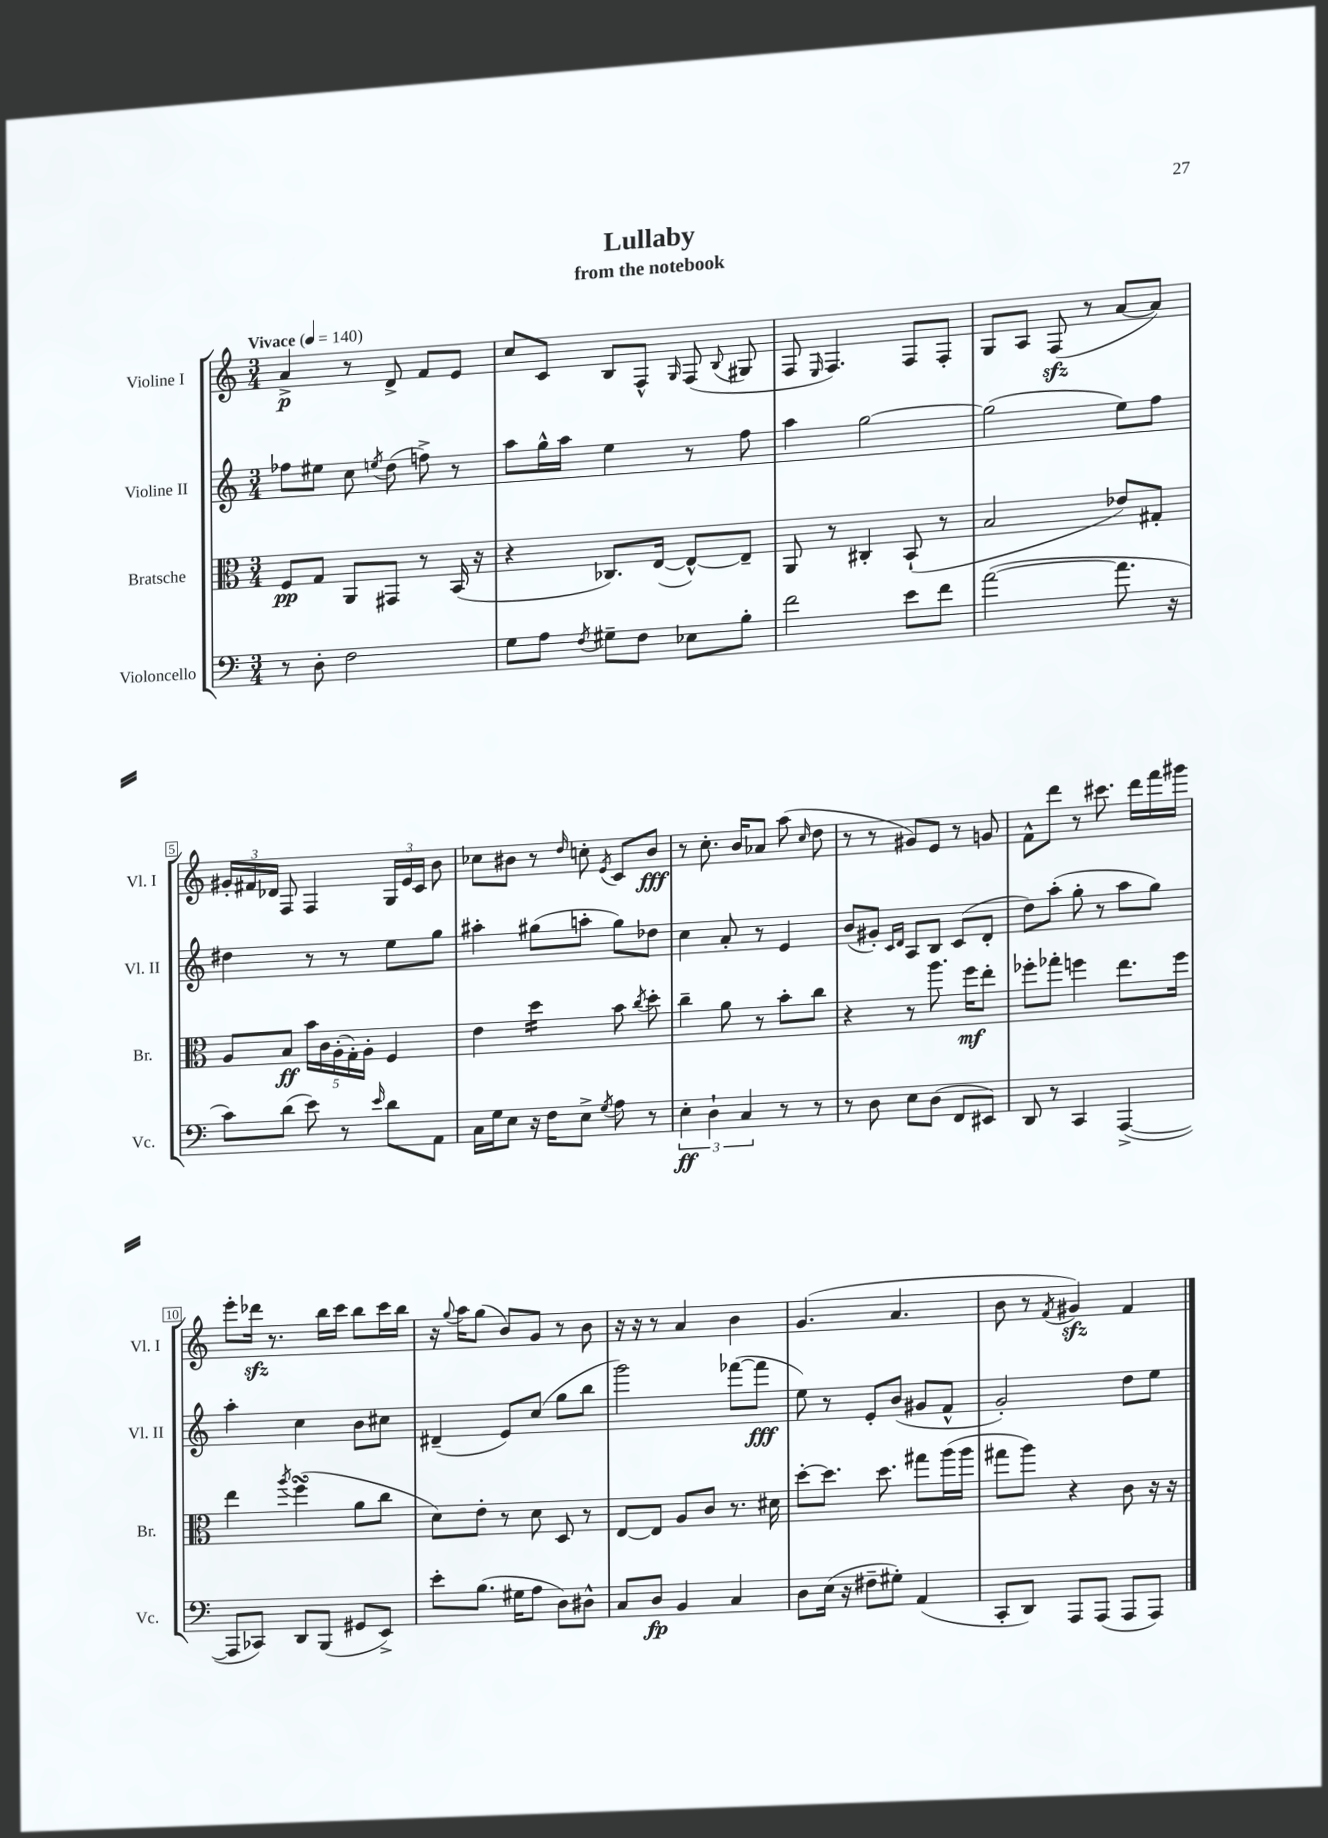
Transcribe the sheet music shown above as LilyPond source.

\header { title = "Lullaby" subtitle = "from the notebook" }
<<
\new StaffGroup <<
\new Staff = "s0" \with { instrumentName = "Violine I" shortInstrumentName = "Vl. I" } {
    \clef treble \key c \major \numericTimeSignature \time 3/4 \tempo "Vivace" 4 = 140
    \autoBeamOff a'4->\p r8 d'8-> f'8[ e'8] |
    c''8[ c'8] b8[ f8]-^ \grace { g16 } f8( \appoggiatura { b8 } gis8 |
    f8 \grace { e16 } f4.) f8[ f8]-. |
    g8[ a8] f8\sfz( r8 a'8[~ a'8]) |
    \tuplet 3/2 { gis'16[-. fis'16 des'16] } f8 f4 \tuplet 3/2 { g16[ e'16 c'16] } b'8 |
    ces''8[ bis'8] r8 \grace { d''16 } c''8-. \acciaccatura { e'8 } c'8[ bis'8]\fff |
    r8 c''8.-. b'16[ aes'8] a''8( \grace { c''16 } d''8 |
    r8 r8 gis'8[) e'8] r8 g'8 |
    f'8[-^ d'''8] r8 cis'''8. d'''16[ f'''16 gis'''16] |
    e'''8[-. des'''16]\sfz r8. b''16[ c'''16] b''8[ c'''16 b''16] |
    r16 \appoggiatura { g''8 } a''16[ g''8]( b'8[) g'8] r8 b'8 |
    r16 r16 r8 a'4 b'4 |
    g'4.( a'4. |
    b'8 r8 \acciaccatura { f'8 } gis'4\sfz) f'4 \bar "|." |
}
\new Staff = "s1" \with { instrumentName = "Violine II" shortInstrumentName = "Vl. II" } {
    \clef treble \key c \major \numericTimeSignature \time 3/4
    \autoBeamOff fes''8[ eis''8] c''8 \acciaccatura { e''8 } d''8( f''8->) r8 |
    a''8[ g''16-^ a''16] e''4 r8 f''8 |
    a''4 g''2~ |
    g''2( e''8[) f''8] |
    dis''4 r8 r8 e''8[ g''8] |
    ais''4-. gis''8[( a''8]-. gis''8[) des''8] |
    c''4 a'8-. r8 e'4 |
    b'8[( gis'8]-.) \grace { c'16[ d'16] } a8[ b8] c'8[( d'8]-. |
    d''8[) a''8]-.( g''8-. r8 a''8[ g''8]) |
    a''4-. c''4 b'8[ cis''8] |
    dis'4--( e'8[) c''8]( g''8[ b''8] |
    g'''2) fes'''8[~( fes'''8]\fff |
    e''8) r8 e'8[-. b'8]( gis'8[ f'8]-^ |
    g'2-.) d''8[ e''8] \bar "|." |
}
\new Staff = "s2" \with { instrumentName = "Bratsche" shortInstrumentName = "Br." } {
    \clef alto \key c \major \numericTimeSignature \time 3/4
    \autoBeamOff f8[\pp g8] a,8[ gis,8] r8 b,16( r16 |
    r4 ces8.[) e16]~( e8[~-^) e8]-- |
    a,8 r8 cis4-. b,8-!( r8 |
    b2 ees'8[) gis8]-. |
    a8[ b8]\ff \tuplet 5/4 { b'16[ c'16 a16-.( g16-.) a16]-. } f4 |
    e'4 d''4:16 b'8 \acciaccatura { c''8 } d''8-. |
    c''4-- a'8 r8 b'8[-. c''8] |
    r4 r8 a''8. f''16[\mf e''8]-. |
    fes''8[-. ges''8]-. f''4 e''8.[ f''16] |
    e''4 \acciaccatura { a''8 } f''4\turn( a'8[ c''8] |
    d'8[) e'8]-. r8 d'8 d8 r8 |
    e8[~ e8] a8[ c'8] r8. dis'16 |
    d''8[~-. d''8.] d''8. gis''8[ a''16( a''16] |
    gis''8[ a''8]) r4 c'8 r16 r16 \bar "|." |
}
\new Staff = "s3" \with { instrumentName = "Violoncello" shortInstrumentName = "Vc." } {
    \clef bass \key c \major \numericTimeSignature \time 3/4
    \autoBeamOff r8 d8-. f2 |
    g8[ a8] \acciaccatura { f8 } gis8[-- f8] ees8[ b8]-. |
    f'2 e'8[ f'8] |
    a'2~( a'8. r16 |
    c'8[) d'8]( e'8) r8 \grace { e'16 } d'8[ a,8] |
    c16[ g16 e8] r16 f16[ e8]-> \acciaccatura { g8 } a8 r8 |
    \tuplet 3/2 { e4-.\ff d4-! c4 } r8 r8 |
    r8 d8 e8[ d8]( f,8[ eis,8]) |
    d,8 r8 c,4 a,,4~->( |
    a,,8[ ces,8]) d,8[ b,,8]( gis,8[ e,8]->) |
    e'8[-. b8.]( gis16[ a8] d8[) dis8]-^ |
    c8[ d8]\fp b,4 c4 |
    d8[ e16]( r16 fis8[-- gis8]-.) a,4( |
    c,8[-. d,8]) a,,8[ a,,8]( a,,8[ a,,8]) \bar "|." |
}
>>
>>
\layout { \context { \Score \override BarNumber.stencil = #(make-stencil-boxer 0.1 0.3 ly:text-interface::print) } }
